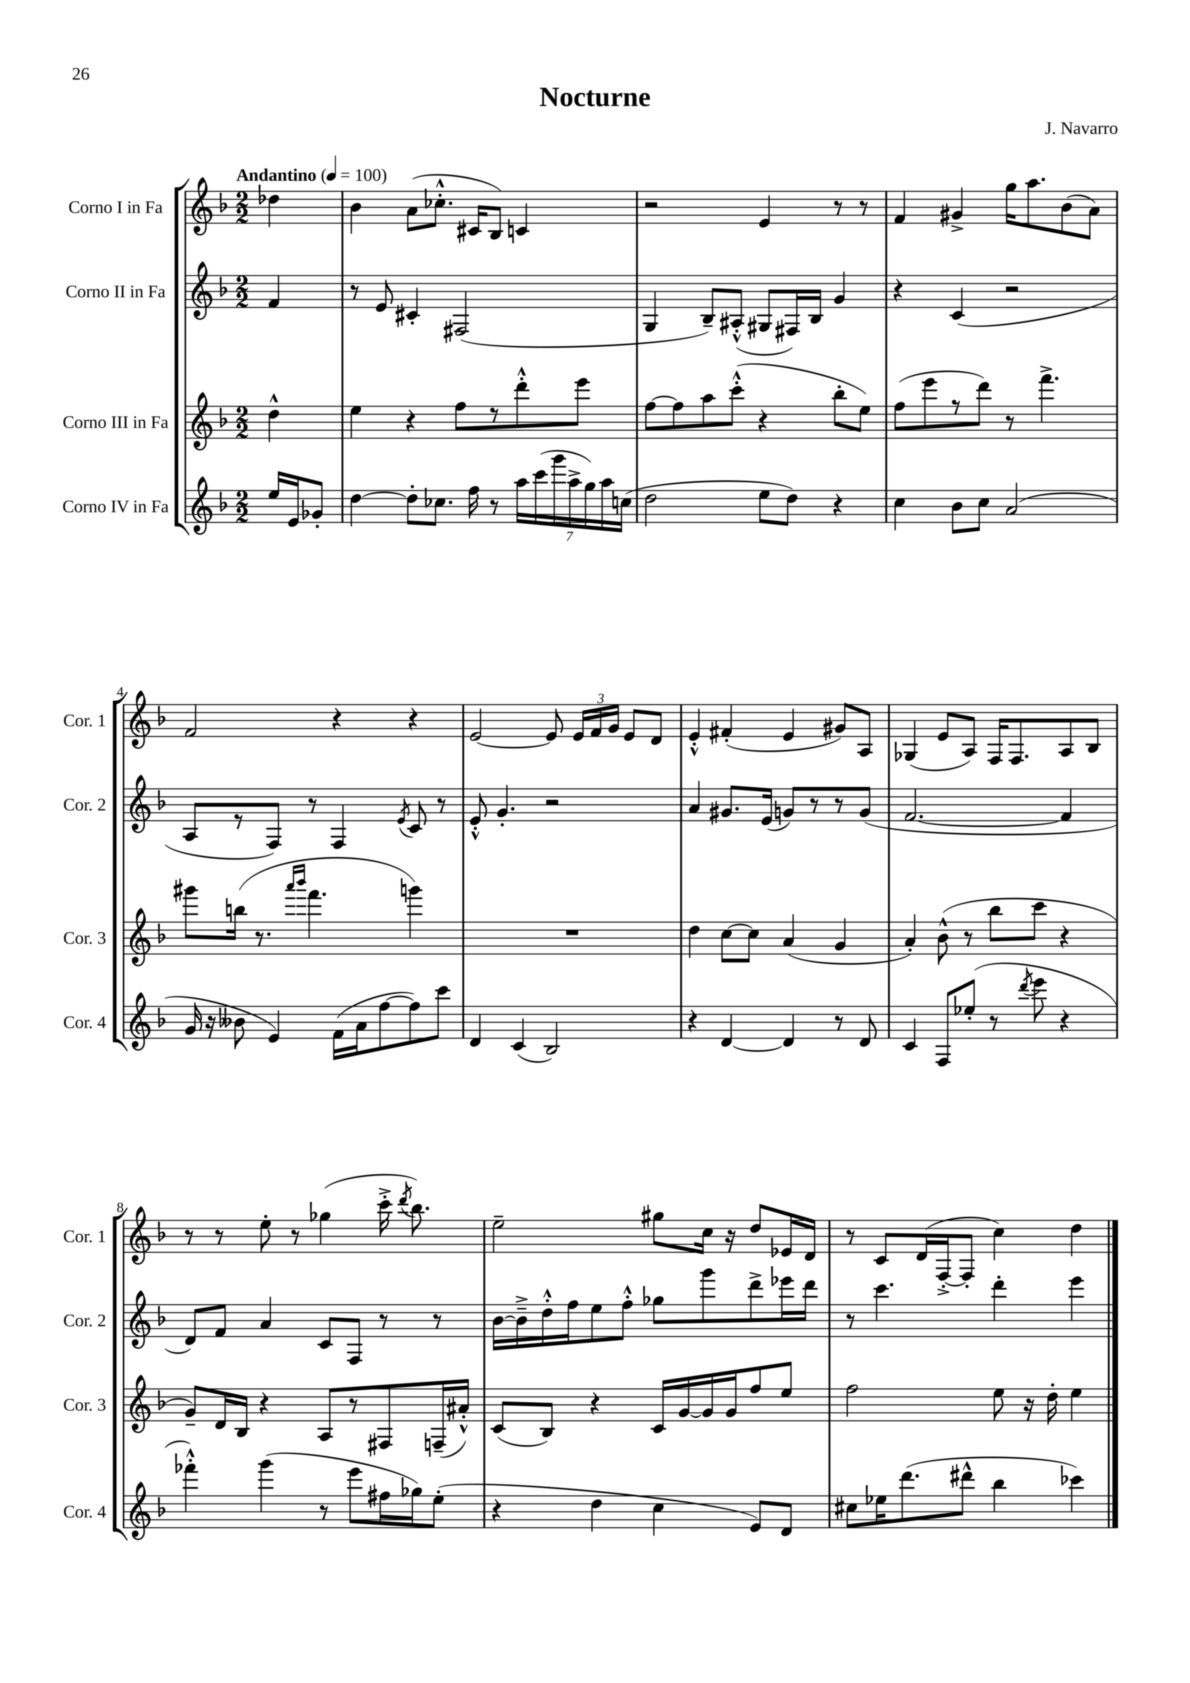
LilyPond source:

\header { title = "Nocturne" composer = "J. Navarro" }
<<
\new StaffGroup <<
\new Staff = "s0" \with { instrumentName = "Corno I in Fa" shortInstrumentName = "Cor. 1" } {
    \clef treble \key f \major \numericTimeSignature \time 2/2 \partial 4 \tempo "Andantino" 4 = 100
    \autoBeamOff des''4 |
    bes'4 a'8[( ces''8.]-.-^ cis'16[ bes8]) c'4 |
    r2 e'4 r8 r8 |
    f'4 gis'4-> g''16[ a''8. bes'8( a'8]) |
    f'2 r4 r4 |
    e'2~ e'8 \tuplet 3/2 { e'16[ f'16 g'16] } e'8[ d'8] |
    e'4-.-^ fis'4-.( e'4 gis'8[) a8] |
    ges4( e'8[ a8]) f16[ f8. a8 bes8] |
    r8 r8 e''8-. r8 ges''4( c'''16-.-> \acciaccatura { d'''8 } bes''8.) |
    e''2-- gis''8[ c''16] r16 d''8[ ees'16 d'16] |
    r8 c'8[ d'16( f16~-.-> f8]-. c''4) d''4 \bar "|." |
}
\new Staff = "s1" \with { instrumentName = "Corno II in Fa" shortInstrumentName = "Cor. 2" } {
    \clef treble \key f \major \numericTimeSignature \time 2/2 \partial 4
    \autoBeamOff f'4 |
    r8 e'8 cis'4-. fis2( |
    g4 bes8[--) ais8]-.-^( gis8[ fis16) bes16] g'4 |
    r4 c'4( r2 |
    a8[ r8 f8]) r8 f4 \acciaccatura { e'8 } c'8 r8 |
    e'8-.-^ g'4.-. r2 |
    a'4 gis'8.[ e'16]( g'8[) r8 r8 g'8]( |
    f'2.~ f'4 |
    d'8[) f'8] a'4 c'8[ f8] r8 r8 |
    bes'16[~ bes'16---> d''16-.-^ f''16 e''8 f''8]-.-^ ges''8[ g'''8 d'''8-> ees'''16 d'''16] |
    r8 c'''4. d'''4-. e'''4 \bar "|." |
}
\new Staff = "s2" \with { instrumentName = "Corno III in Fa" shortInstrumentName = "Cor. 3" } {
    \clef treble \key f \major \numericTimeSignature \time 2/2 \partial 4
    \autoBeamOff d''4-^ |
    e''4 r4 f''8[ r8 d'''8-.-^ e'''8] |
    f''8[~ f''8 a''8 c'''8]-.-^( r4 bes''8[-. e''8]) |
    f''8[( e'''8 r8 d'''8]) r8 f'''4.-> |
    gis'''8[ b''16]( r8. \grace { a'''16[ bes'''16] } f'''4. g'''4) |
    R1 |
    d''4 c''8[~ c''8] a'4( g'4 |
    a'4-.) bes'8-^( r8 bes''8[ c'''8] r4 |
    g'8[--) d'16 bes16] r4 a8[ r8 fis8 f16--( ais'16]-.-^) |
    c'8[( bes8]) r4 c'16[ g'16~ g'16 g'16 f''8 e''8] |
    f''2 e''8 r16 d''16-. e''4 \bar "|." |
}
\new Staff = "s3" \with { instrumentName = "Corno IV in Fa" shortInstrumentName = "Cor. 4" } {
    \clef treble \key f \major \numericTimeSignature \time 2/2 \partial 4
    \autoBeamOff e''16[ e'16 ges'8]-. |
    d''4~ d''8[-. ces''8.] f''16 r8 \tuplet 7/4 { a''16[ c'''16( g'''16 a''16-> g''16) a''16 c''16]( } |
    d''2 e''8[ d''8]) r4 |
    c''4 bes'8[ c''8] a'2( |
    g'16 r16 beses'8 e'4) f'16[( a'16 f''8~ f''8) c'''8] |
    d'4 c'4( bes2) |
    r4 d'4~ d'4 r8 d'8 |
    c'4 f8[ ees''8]-.( r8 \acciaccatura { d'''8 } e'''8 r4 |
    fes'''4-.-^) g'''4( r8 e'''8[ fis''16 ges''16) e''8]-.( |
    r4 d''4 c''4 e'8[) d'8] |
    cis''8[ ees''16 d'''8.( dis'''8]-^ bes''4 ces'''4) \bar "|." |
}
>>
>>
